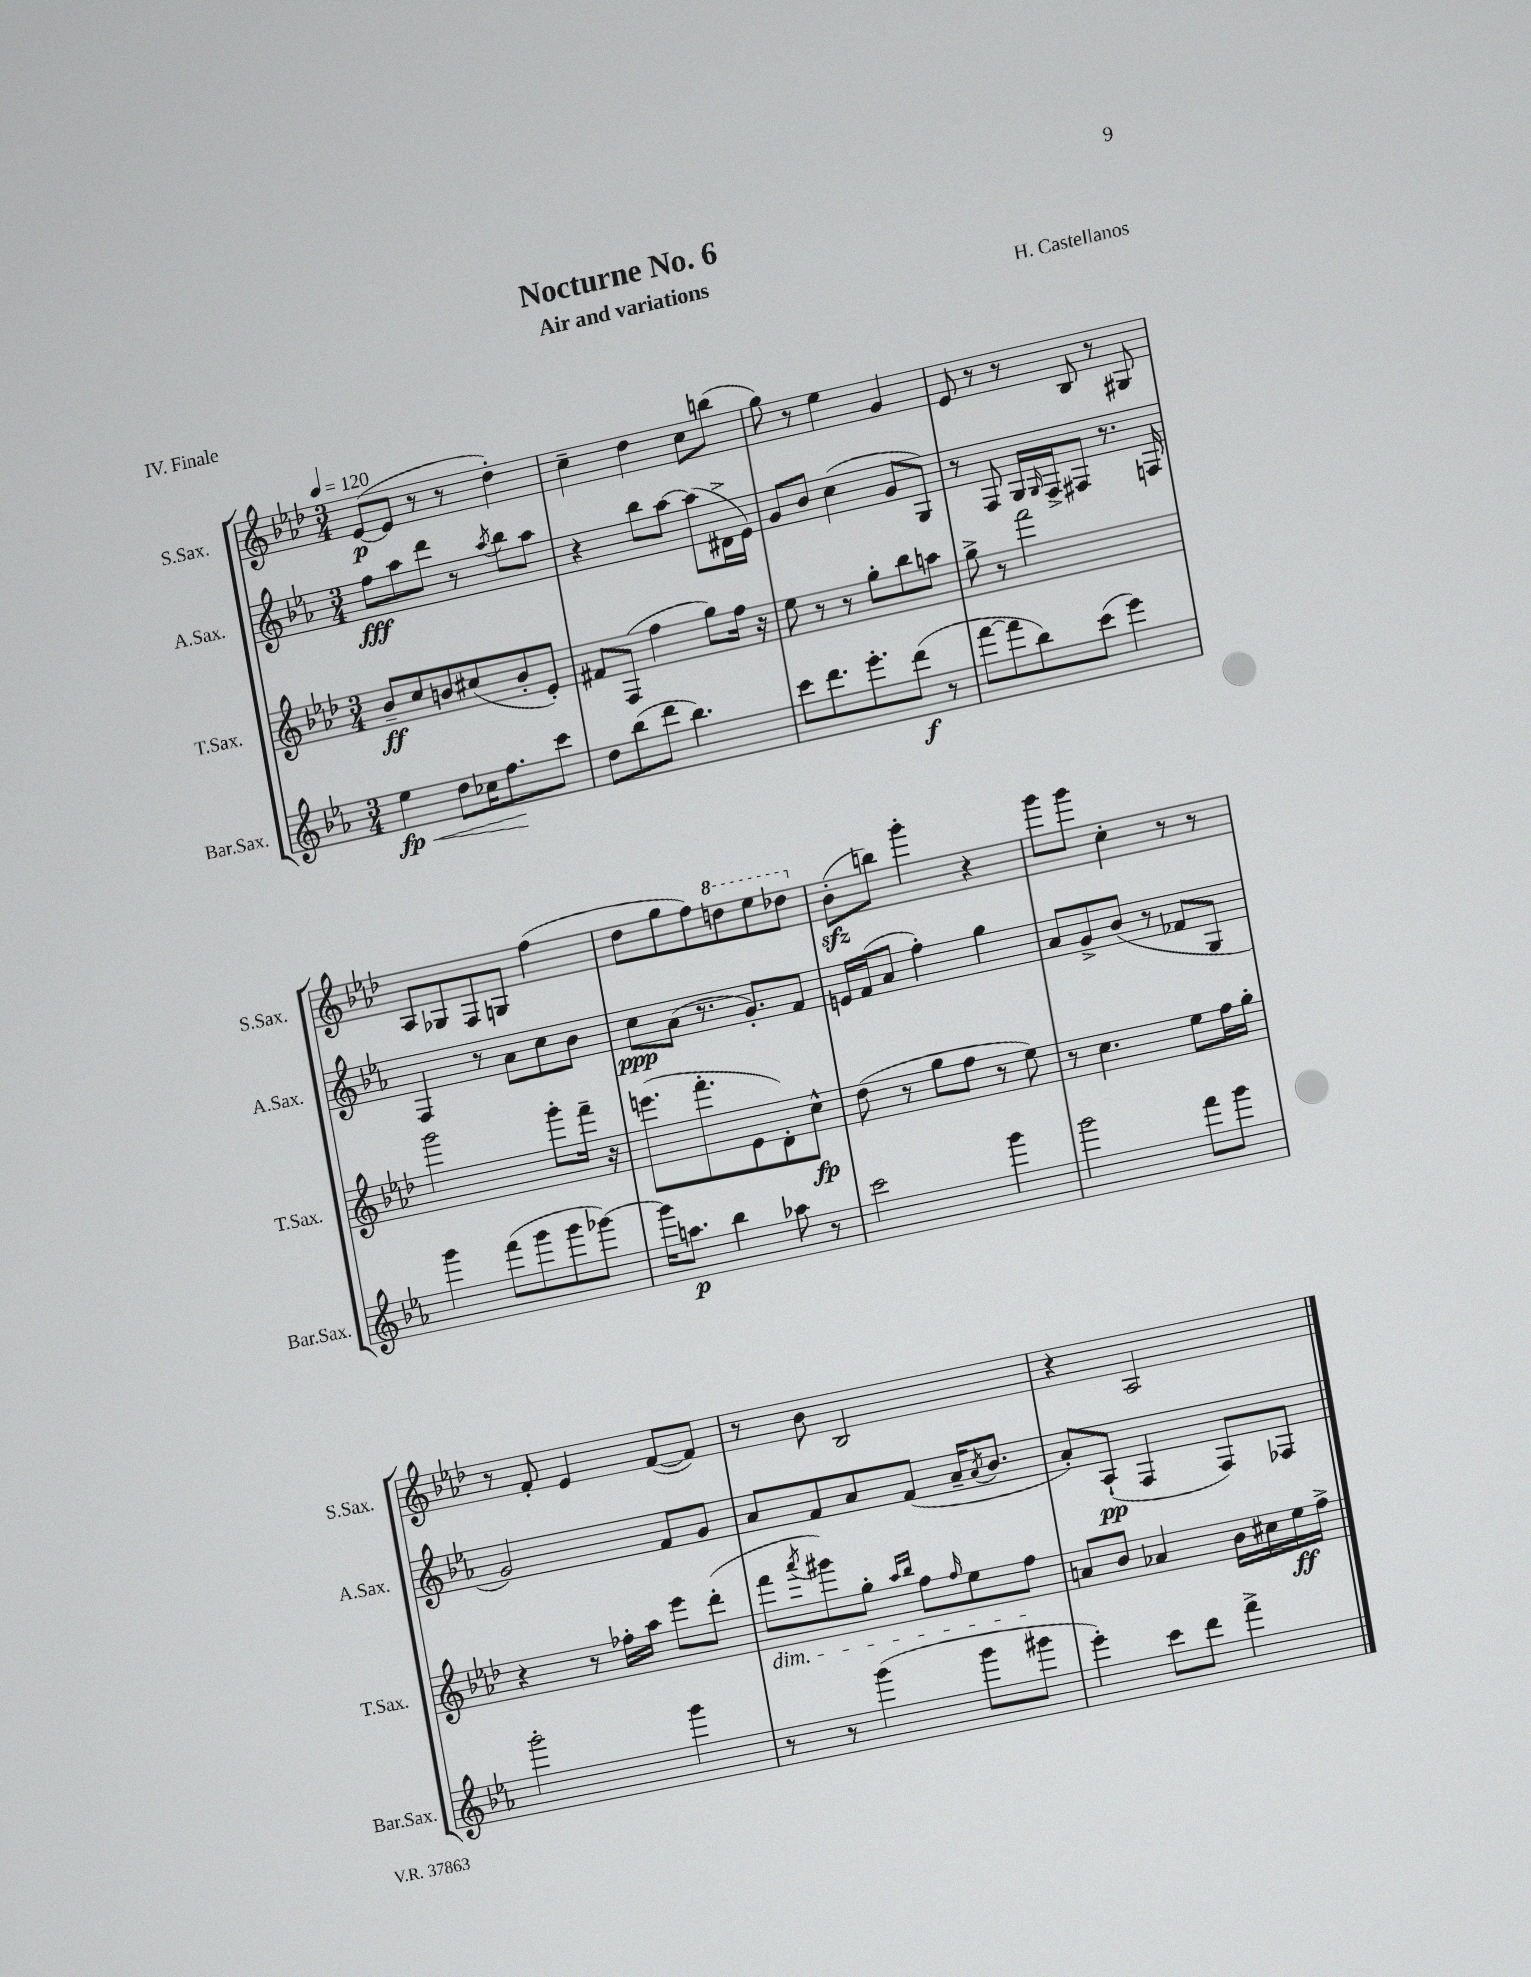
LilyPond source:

\header { title = "Nocturne No. 6" composer = "H. Castellanos" subtitle = "Air and variations" piece = "IV. Finale" }
<<
\new StaffGroup <<
\new Staff = "s0" \with { instrumentName = "S.Sax." shortInstrumentName = "S.Sax." } {
    \clef treble \key aes \major \numericTimeSignature \time 3/4 \tempo 4 = 120
    ees'8~\p( ees'8 r8 r8 des''4-.) |
    c''4-- des''4 c''8 b''8( |
    g''8) r8 ees''4 g'4 |
    ees'8 r8 r8 bes8 r8 gis8 |
    aes8 ges8 f8 g8 f''4( |
    des''8 g''8 f''8) \ottava #1 d'''8 ees'''8 des'''8 \ottava #0 |
    bes'8-.\sfz( b''8) g'''4-. r4 |
    g'''8 g'''8 c''4-. r8 r8 |
    r8 f'8-. ees'4 f'8~( f'8) |
    r8 bes'8 bes2 |
    r4 aes2 \bar "|." |
}
\new Staff = "s1" \with { instrumentName = "A.Sax." shortInstrumentName = "A.Sax." } {
    \clef treble \key ees \major \numericTimeSignature \time 3/4
    f''8\fff aes''8 d'''8 r8 \acciaccatura { aes''8 } bes''8 aes''8 |
    r4 bes''8 aes''8~ aes''8( dis'16-> ees'16) |
    g'8 bes'8 c''4( g'8 g8) |
    r8 f8 g16 \grace { g16 } f16-> fis8 r8. f16 |
    f4 r8 aes'8 c''8 bes'8 |
    c''8\ppp aes'8( r8. g'8.-.) f'8 |
    e'16 f'16( aes'8 f''4-.) g''4 |
    aes'8 g'8-> bes'8( r8 fes'8 g8 |
    g'2) f'8 g'8 |
    aes'8 f'8 aes'8 f'8( aes'16-- \acciaccatura { aes'8 } bes'8. |
    aes'8-.) aes8-!\pp( f4 f8) fes8 \bar "|." |
}
\new Staff = "s2" \with { instrumentName = "T.Sax." shortInstrumentName = "T.Sax." } {
    \clef treble \key aes \major \numericTimeSignature \time 3/4
    bes'8--\ff c''8 b'8 cis''8( b'8-. ees'8-.) |
    fis'8 f8( f''4 g''8) f''16 r16 |
    ees''8 r8 r8 g''8-. bes''8 a''8 |
    g''8-> r8 f'''2 |
    g'''2 g'''8-. f'''16-- r16 |
    e'''8.( f'''8.-. ees'8 des'8-.) c''8-^\fp |
    des''8( r8 g''8 f''8 r8 ees''8) |
    r8 c''4. ees''8 f''16 g''16-. |
    r4 r8 fes''16-. aes''16 ees'''8 des'''8-.( |
    f'''8\dim \acciaccatura { aes'''8 } gis'''8) g''8-. \grace { aes''16 bes''16 } f''8 \grace { f''16 } ees''8 f''8\! |
    a'8 bes'8 aes'4 bes'16 cis''16 ees''16\ff f''16-> \bar "|." |
}
\new Staff = "s3" \with { instrumentName = "Bar.Sax." shortInstrumentName = "Bar.Sax." } {
    \clef treble \key ees \major \numericTimeSignature \time 3/4
    ees''4\fp\< d''8 ces''16 f''8.\! c'''8 |
    d''8 bes''8( d'''8 bes''4.) |
    c'''8 d'''8. ees'''8.-. d'''8\f( r8 |
    f'''8~ f'''8 bes''8) c'''8( ees'''4) |
    g'''4 f'''8( g'''8 g'''8 ges'''8~) |
    ges'''16 a''8.\p bes''4 aes''8 r8 |
    c'''2 g'''4 |
    g'''2 f'''8 g'''8 |
    g'''2-. g'''4 |
    r8 r8 g'''4( g'''8 gis'''8 |
    ees'''4-.) c'''8 d'''8 f'''4-> \bar "|." |
}
>>
>>
\layout { \context { \Score \remove "Bar_number_engraver" } }
